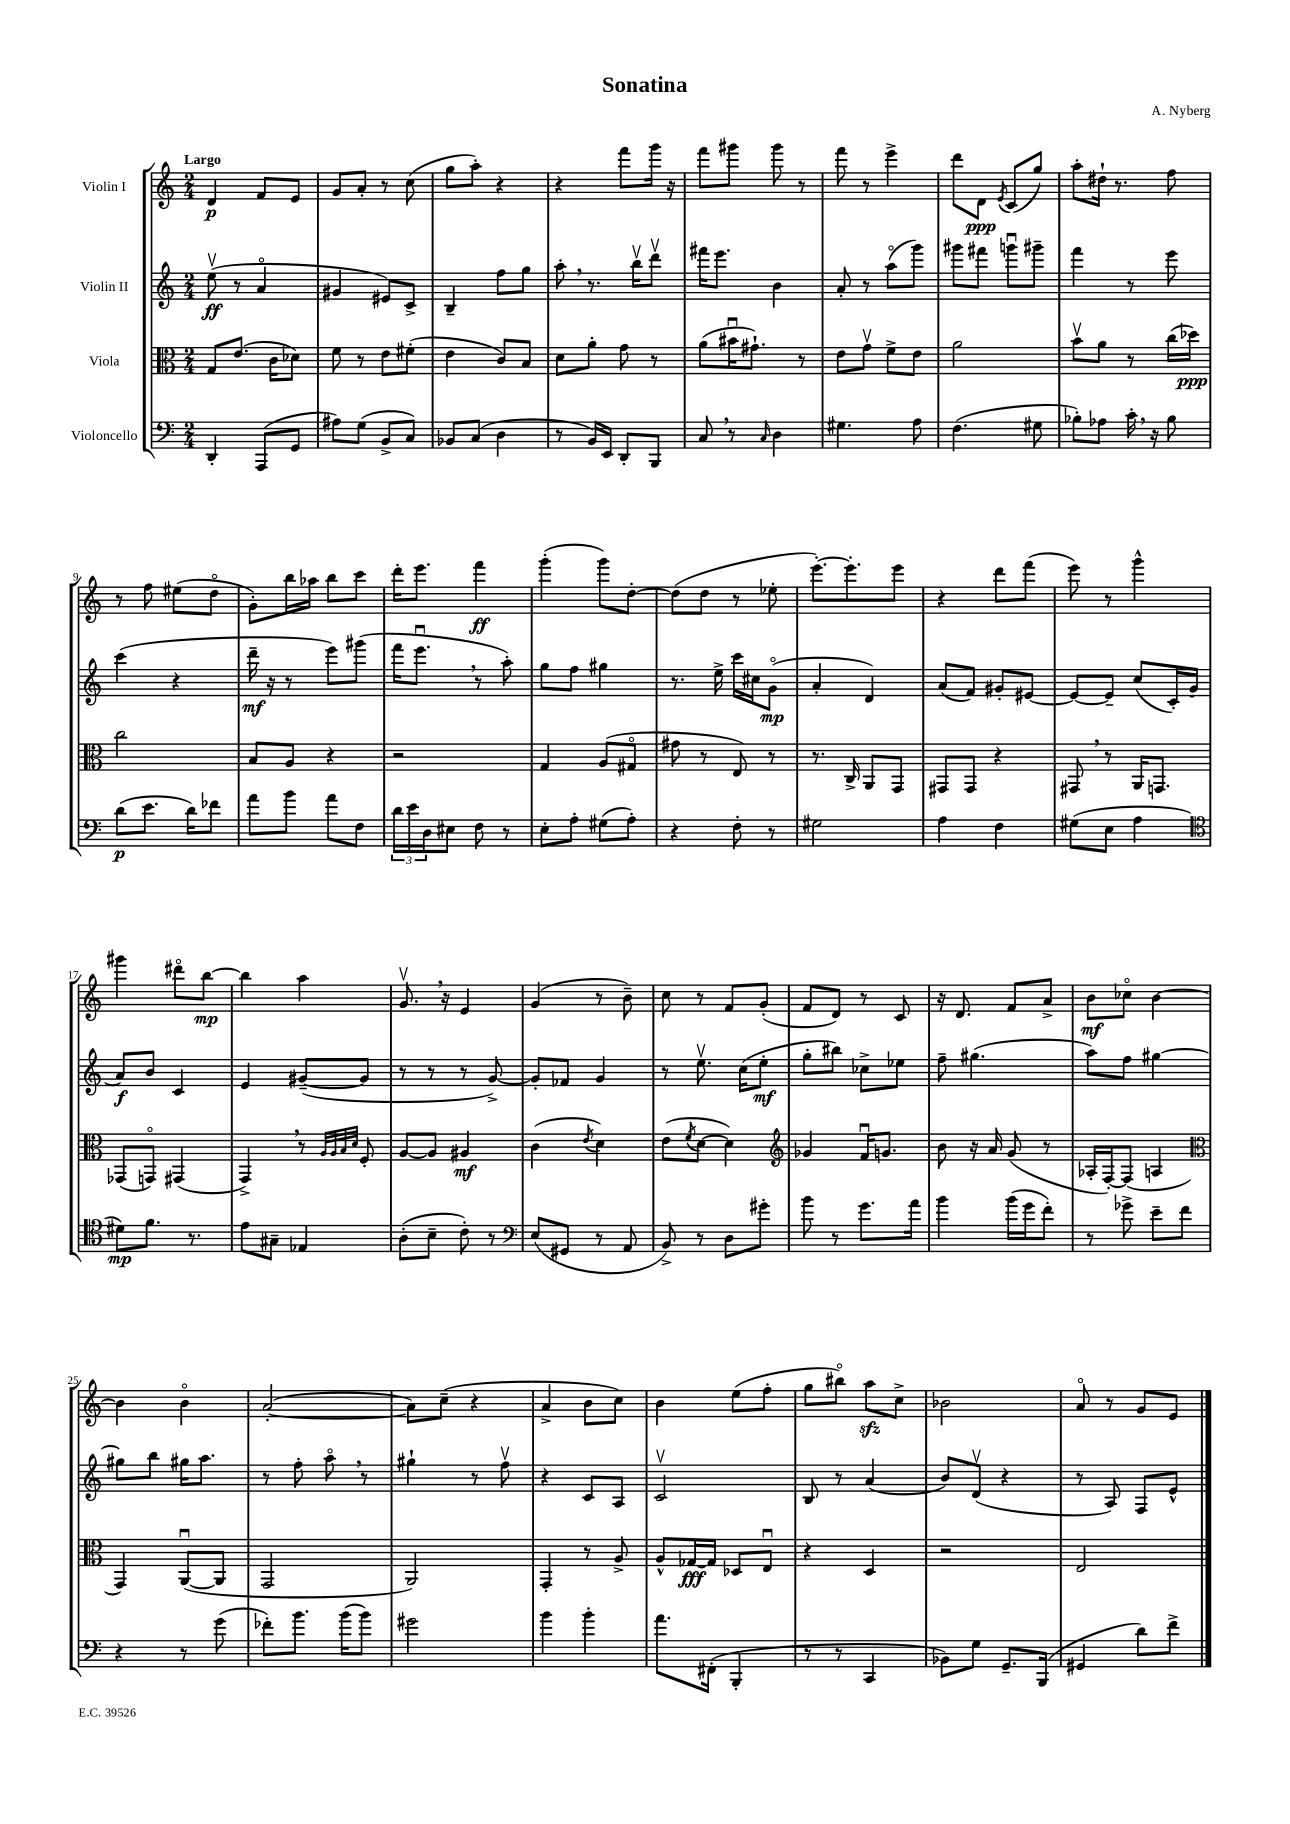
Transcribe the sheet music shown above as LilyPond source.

\header { title = "Sonatina" composer = "A. Nyberg" }
<<
\new StaffGroup <<
\new Staff = "s0" \with { instrumentName = "Violin I" } {
    \clef treble \key c \major \numericTimeSignature \time 2/4 \tempo "Largo"
    d'4\p f'8 e'8 |
    g'8 a'8-. r8 c''8( |
    g''8 a''8-.) r4 |
    r4 f'''8 g'''16 r16 |
    f'''8 gis'''8 gis'''8 r8 |
    f'''8 r8 e'''4-> |
    d'''8 d'8\ppp \acciaccatura { e'8 } c'8( g''8) |
    a''8-. dis''16-! r8. f''8 |
    r8 f''8 eis''8( d''8\flageolet |
    g'8-.) b''16 aes''16 b''8 c'''8 |
    d'''16-. e'''8. f'''4\ff |
    g'''4-.( g'''8) d''8~-. |
    d''8( d''8 r8 ees''8-. |
    e'''8.~-.) e'''8.-. e'''8 |
    r4 d'''8 f'''8( |
    e'''8) r8 g'''4-^ |
    gis'''4 dis'''8\flageolet b''8~\mp |
    b''4 a''4 |
    g'8.\upbow \breathe r16 e'4 |
    g'4( r8 b'8--) |
    c''8 r8 f'8 g'8-.( |
    f'8 d'8) r8 c'8 |
    r16 d'8. f'8 a'8-> |
    b'8\mf ces''8\flageolet b'4~ |
    b'4 b'4\flageolet |
    a'2~-.( |
    a'8) c''8--( r4 |
    a'4-> b'8 c''8) |
    b'4 e''8( f''8-. |
    g''8 bis''8\flageolet) a''8\sfz c''8-> |
    bes'2 |
    a'8\flageolet r8 g'8 e'8 \bar "|." |
}
\new Staff = "s1" \with { instrumentName = "Violin II" } {
    \clef treble \key c \major \numericTimeSignature \time 2/4
    e''8\upbow\ff( r8 a'4\flageolet |
    gis'4 eis'8) c'8-> |
    b4-- f''8 g''8 |
    a''8-. \breathe r8. b''16\upbow d'''8\upbow |
    fis'''16 e'''8. b'4 |
    a'8-. r8 a''8\flageolet( g'''8) |
    gis'''8 fis'''8 g'''8\downbow gis'''8-- |
    f'''4 r8 e'''8 |
    c'''4( r4 |
    d'''16--\mf r16 r8 e'''8) gis'''8( |
    f'''16 e'''8.\downbow \breathe r8 a''8-.) |
    g''8 f''8 gis''4 |
    r8. e''16-> c'''16 cis''16 g'8\flageolet\mp( |
    a'4-. d'4) |
    a'8( f'8) gis'8-. eis'8~ |
    eis'8~ eis'8-- c''8( c'16-.) g'16( |
    a'8\f) b'8 c'4 |
    e'4 gis'8~--( gis'8 |
    r8 r8 r8 g'8~->) |
    g'8-. fes'8 g'4 |
    r8 e''8.\upbow c''16( e''8-.\mf |
    g''8-. bis''8) ces''8-> ees''8 |
    f''8-- gis''4.( |
    a''8) f''8 gis''4~ |
    gis''8 b''8 gis''16 a''8. |
    r8 f''8-. a''8\flageolet \breathe r8 |
    gis''4-! r8 f''8\upbow |
    r4 c'8 a8 |
    c'2\upbow |
    b8 r8 a'4( |
    b'8) d'8\upbow( r4 |
    r8 a8) f8 e'8-^ \bar "|." |
}
\new Staff = "s2" \with { instrumentName = "Viola" } {
    \clef alto \key c \major \numericTimeSignature \time 2/4
    g8 e'8.( c'16 des'8) |
    f'8 r8 e'8 fis'8-.( |
    e'4 c'8) b8 |
    d'8 a'8-. g'8 r8 |
    a'8( bis'16\downbow gis'8.-!) r8 |
    e'8 g'8\upbow f'8-> e'8 |
    a'2 |
    b'8\upbow a'8 r8 c''16( des''16\ppp) |
    c''2 |
    b8 a8 r4 |
    r2 |
    g4 a8( gis8\flageolet |
    gis'8 r8 e8) r8 |
    r8. c16-> a,8 g,8 |
    gis,8 gis,8 r4 |
    gis,8 \breathe r8 a,16 g,8. |
    ges,8( g,8\flageolet) gis,4( |
    g,4->) \breathe r8 \grace { a32 a32 b32 d'32 } f8-. |
    a8~ a8 ais4\mf |
    c'4( \acciaccatura { e'8 } d'4) |
    e'8( \acciaccatura { f'8 } d'8~ d'4) |
    \clef treble ges'4 f'16\downbow g'8. |
    b'8 r16 a'16 g'8( r8 |
    aes16-. f16~-.) f8( a4 |
    \clef alto g,4) a,8~\downbow( a,8 |
    g,2 |
    a,2) |
    g,4-. r8 a8-> |
    a8-^ ges16~\fff ges16 des8 e8\downbow |
    r4 d4 |
    r2 |
    e2 \bar "|." |
}
\new Staff = "s3" \with { instrumentName = "Violoncello" } {
    \clef bass \key c \major \numericTimeSignature \time 2/4
    d,4-. a,,8( g,8 |
    ais8) g8( b,8-> c8) |
    bes,8 c8( d4 |
    r8 b,16) e,16 d,8-. b,,8 |
    c8 \breathe r8 \grace { c16 } d4 |
    gis4. a8 |
    f4.( gis8 |
    bes8-.) aes8 c'16-. \breathe r16 bes8 |
    d'8\p( e'8. d'16) fes'8 |
    a'8 b'8 a'8 f8 |
    \tuplet 3/2 { d'16 e'16 d16 } eis8 f8 r8 |
    e8-. a8-. gis8( a8-.) |
    r4 f8-. r8 |
    gis2 |
    a4 f4 |
    gis8( e8 a4 |
    \clef tenor dis'8\mp) f'8. r8. |
    e'8 gis8-- ees4 |
    a8-.( b8-- c'8-.) r8 |
    \clef bass e8( gis,8 r8 a,8 |
    b,8->) r8 d8 gis'8-. |
    b'8 r8 g'8. a'16 |
    b'4 b'16( g'16 f'8-.) |
    r8 ges'8-> e'8-- f'8 |
    r4 r8 g'8( |
    fes'8-.) b'8. b'16( b'8) |
    gis'2 |
    b'4 b'4-. |
    a'8. fis,16-.( b,,4-. |
    r8 r8 c,4 |
    bes,8) g8 g,8.-- b,,16( |
    gis,4 d'8) f'8-> \bar "|." |
}
>>
>>
